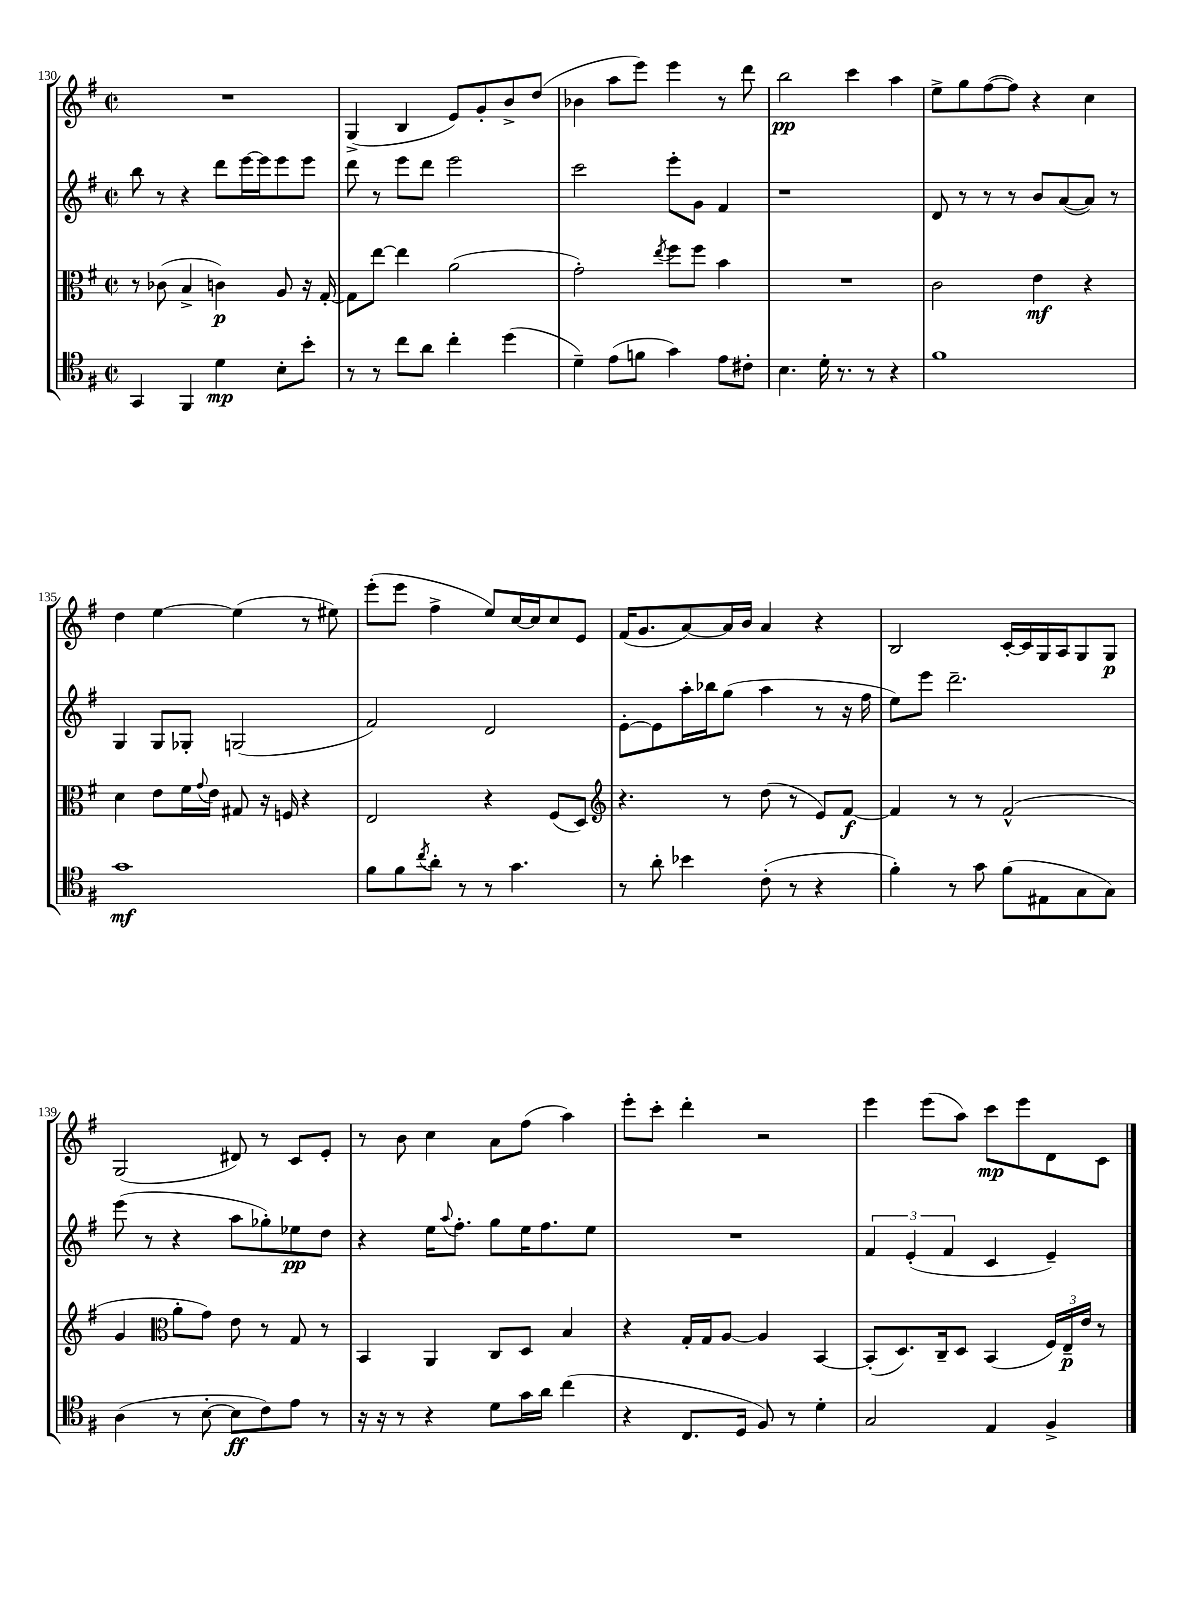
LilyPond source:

<<
\new StaffGroup <<
\new Staff = "s0" {
    \clef treble \key g \major \defaultTimeSignature \time 2/2
    R1 |
    g4->( b4 e'8) g'8-. b'8-> d''8( |
    bes'4 a''8 e'''8) e'''4 r8 d'''8 |
    b''2\pp c'''4 a''4 |
    e''8-> g''8 fis''8~( fis''8) r4 c''4 |
    d''4 e''4~ e''4( r8 eis''8) |
    e'''8-.( e'''8 fis''4-> e''8) c''16~ c''16 c''8 e'8 |
    fis'16( g'8. a'8~) a'16 b'16 a'4 r4 |
    b2 c'16~-. c'16 g16 a16 g8 g8\p |
    g2( dis'8) r8 c'8 e'8-. |
    r8 b'8 c''4 a'8 fis''8( a''4) |
    e'''8-. c'''8-. d'''4-. r2 |
    e'''4 e'''8( a''8) c'''8\mp e'''8 d'8 c'8 \bar "|." |
}
\new Staff = "s1" {
    \clef treble \key g \major \defaultTimeSignature \time 2/2
    b''8 r8 r4 d'''8 e'''16~ e'''16 e'''8 e'''8 |
    d'''8 r8 e'''8 d'''8 e'''2 |
    c'''2 e'''8-. g'8 fis'4 |
    r1 |
    d'8 r8 r8 r8 b'8 a'8~( a'8) r8 |
    g4 g8 ges8-. g2( |
    fis'2) d'2 |
    e'8~-. e'8 a''16-. bes''16 g''8( a''4 r8 r16 fis''16 |
    e''8) e'''8 d'''2.-- |
    e'''8( r8 r4 a''8 ges''8-.) ees''8\pp d''8 |
    r4 e''16 \appoggiatura { a''8 } fis''8.-. g''8 e''16 fis''8. e''8 |
    R1 |
    \tuplet 3/2 { fis'4 e'4-.( fis'4 } c'4 e'4--) \bar "|." |
}
\new Staff = "s2" {
    \clef alto \key g \major \defaultTimeSignature \time 2/2
    r8 ces'8( b4-> c'4\p) a8 r16 g16~-. |
    g8 e''8~ e''4 a'2( |
    g'2-.) \acciaccatura { e''8 } fis''8 fis''8 b'4 |
    R1 |
    c'2 e'4\mf r4 |
    d'4 e'8 fis'16 \appoggiatura { g'8 } e'16 gis8 r16 f16 r4 |
    e2 r4 fis8( d8) |
    \clef treble r4. r8 d''8( r8 e'8) fis'8~\f |
    fis'4 r8 r8 fis'2-^( |
    g'4 \clef alto a'8-. g'8) e'8 r8 g8 r8 |
    b,4 a,4 c8 d8 b4 |
    r4 g16-. g16 a8~ a4 b,4~ |
    b,8-.( d8.) c16-- d8 b,4( \tuplet 3/2 { fis16) e16--\p e'16 } r8 \bar "|." |
}
\new Staff = "s3" {
    \clef tenor \key g \major \defaultTimeSignature \time 2/2
    g,4 fis,4 d'4\mp b8-. b'8-. |
    r8 r8 c''8 a'8 c''4-. d''4( |
    d'4--) e'8( f'8 g'4) e'8 cis'8-. |
    b4. d'16-. r8. r8 r4 |
    fis'1 |
    g'1\mf |
    fis'8 fis'8 \acciaccatura { c''8 } a'8-. r8 r8 g'4. |
    r8 a'8-. bes'4 c'8-.( r8 r4 |
    fis'4-.) r8 g'8 fis'8( eis8 g8 g8) |
    a4( r8 b8~-. b8\ff c'8) e'8 r8 |
    r16 r16 r8 r4 d'8 g'16 a'16 c''4( |
    r4 c8. d16 fis8) r8 d'4-. |
    g2 e4 fis4-> \bar "|." |
}
>>
>>
\layout { \context { \Score currentBarNumber = #130 } }
